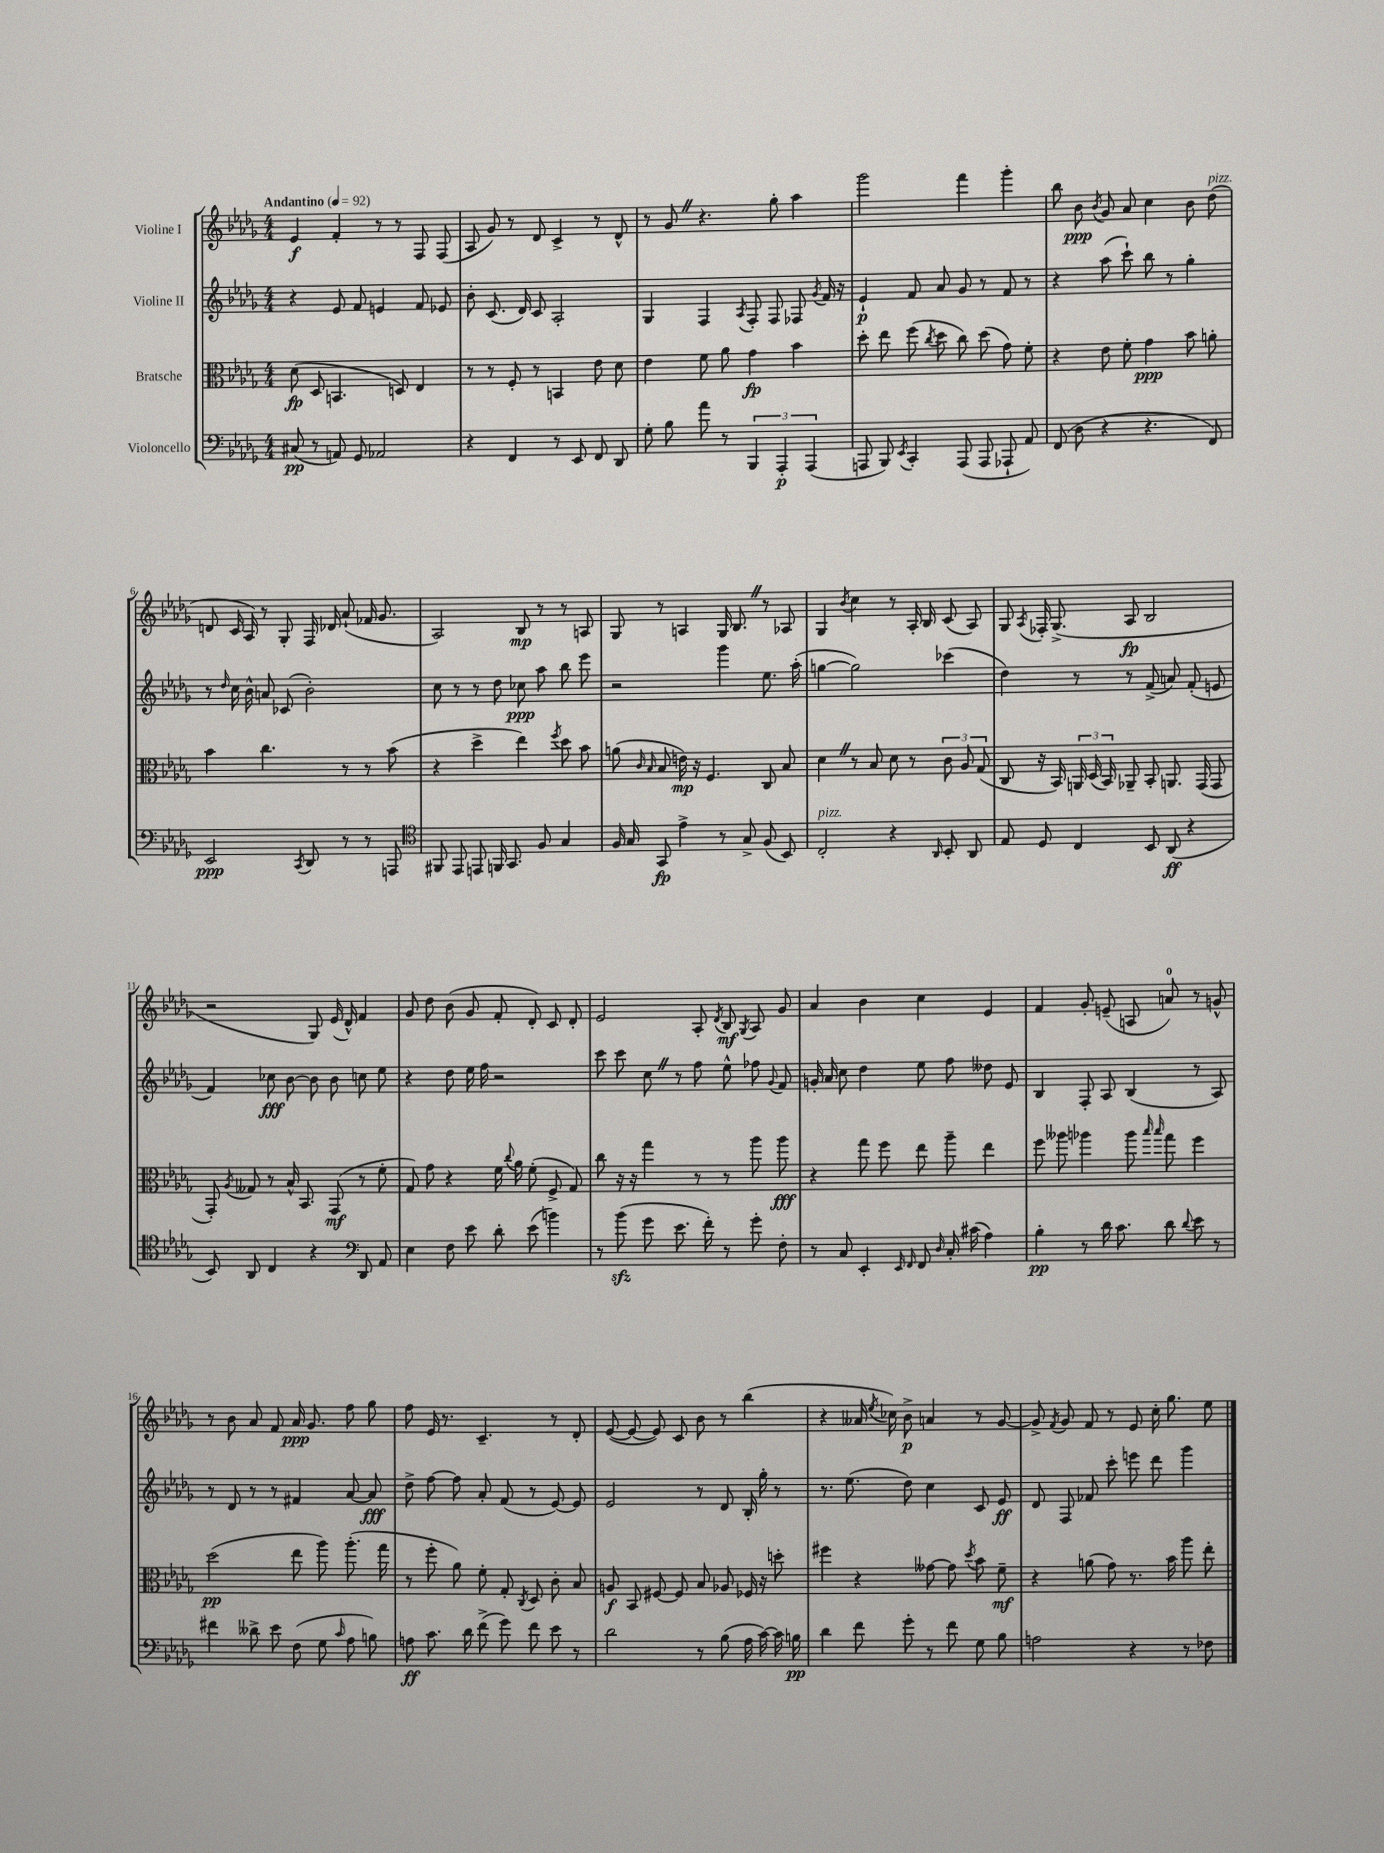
<<
\new StaffGroup <<
\new Staff = "s0" \with { instrumentName = "Violine I" } {
    \clef treble \key des \major \numericTimeSignature \time 4/4 \tempo "Andantino" 4 = 92
    \autoBeamOff ees'4\f f'4-. r8 r8 f8 f8( |
    aes8 ges'8) r8 des'8 c'4-> r8 des'8-^ |
    r8 ges'8 \once \override BreathingSign.text = \markup { \musicglyph "scripts.caesura.straight" } \breathe r4. ges''8-. aes''4 |
    ges'''2 f'''4 ges'''4-. |
    bes''8 bes'8\ppp \acciaccatura { bes'8 } ges'8 aes'8 c''4 bes'8 des''8^\markup { \italic "pizz." }( |
    d'8 c'16 aes16) r8 ges8-. f16 des'16 aes'8-!( fes'16 ges'8. |
    aes2) bes8\mp r8 r8 a8 |
    ges8 r8 a4 ges16 bes8. \once \override BreathingSign.text = \markup { \musicglyph "scripts.caesura.straight" } \breathe r8 aes8 |
    ges4 \acciaccatura { bes'8 } c''4 r8 aes16-. bes16 c'8( aes8) |
    ges8 \acciaccatura { aes8 } fes16-. ges8.->( aes8\fp bes2 |
    r2 ges8) ees'16( des'16-^) f'4 |
    ges'8 des''8 bes'8( ges'8 f'8-. des'8-.) c'8 des'8-. |
    ees'2 aes8-. \acciaccatura { des'8 } bes8\mf \acciaccatura { ges8 } aes8 ges'8 |
    aes'4 bes'4 c''4 ees'4 |
    f'4 ges'8-. e'8--( a8 a'8-0) r8 g'8-^ |
    r8 bes'8 aes'8 f'8 aes'16\ppp ges'8. f''8 ges''8 |
    f''8 ees'16 r8. c'4.-- r8 des'8-. |
    ees'8~( ees'8~ ees'8) c'8 bes'8 r8 bes''4( |
    r4 aeses'16 \acciaccatura { ees''8 } ces''16) bes'8->\p a'4 r8 ges'8~ |
    ges'8-> \acciaccatura { f'8 } ges'8 f'8 r8 ees'8 c''16-. ges''8. ees''8 \bar "|." |
}
\new Staff = "s1" \with { instrumentName = "Violine II" } {
    \clef treble \key des \major \numericTimeSignature \time 4/4
    \autoBeamOff r4 ees'8 f'8 e'4 f'8 ees'8 |
    bes'8-. c'8.( des'16) c'8 aes2-. |
    ges4 f4 \acciaccatura { aes8 } f8-. f8 fes8 \acciaccatura { ges'8 } f'16 r16 |
    ees'4-!\p f'8 aes'8 ges'8 r8 f'8 r8 |
    r4 aes''8( c'''8-!) bes''8 r8 ges''4-. |
    r8 \grace { des''16 } c''16 bes'16-^ a'8 ces'8( bes'2-.) |
    c''8 r8 r8 des''8 ces''8\ppp aes''8 bes''8 ees'''8 |
    r2 ges'''4 ees''8. aes''16-.( |
    g''4~ g''2) ces'''4( |
    des''4) r8 r8 f'8->( a'8) f'8-.( e'8 |
    f'4) ces''8\fff bes'8~ bes'8 bes'8 c''8 ees''8 |
    r4 des''8 ees''16 f''16 r2 |
    c'''8 c'''8 c''8 \once \override BreathingSign.text = \markup { \musicglyph "scripts.caesura.straight" } \breathe r8 f''8 ees''8-^ fes''8 \appoggiatura { ges'8 } f'8 |
    g'16-. aes'16 c''8 des''4 ees''8 f''8 deses''8 ees'8 |
    bes4 f8-. aes8 bes4( r8 aes8) |
    r8 des'8 r8 r8 fis'4 aes'8~ aes'8\fff |
    des''8-> f''8~ f''8 aes'8-. f'8( r8 ees'8~) ees'8 |
    ees'2 r8 des'8 bes16-. ges''16-. r8 |
    r8. ees''8.( des''8) c''4 c'8 ees'8\ff |
    des'8 f8 fes'8 c'''8-. e'''8 des'''8 ges'''4 \bar "|." |
}
\new Staff = "s2" \with { instrumentName = "Bratsche" } {
    \clef alto \key des \major \numericTimeSignature \time 4/4
    \autoBeamOff des'8\fp( des8 b,4. d8) ees4 |
    r8 r8 f8-. r8 b,4 ees'8 des'8 |
    ees'4 f'8 aes'8 ges'4\fp bes'4 |
    des''8-. ees''8 f''8( \acciaccatura { c''8 } des''8 c''8) des''8( ges'8) f'8-. |
    r4 ees'8 f'8-. ges'4\ppp bes'8 a'8-. |
    bes'4 c''4. r8 r8 bes'8( |
    r4 des''4-> ees''4) \acciaccatura { f''8 } des''8 bes'8 |
    a'8( \grace { c'16 bes16 } bes8 e'16\mp) r16 f4. c8 bes8 |
    des'4 \once \override BreathingSign.text = \markup { \musicglyph "scripts.caesura.straight" } \breathe r8 bes8 des'8 r8 \tuplet 3/2 { c'8 aes8 ges8( } |
    c8 r16 bes,16) \tuplet 3/2 { a,16 des16( bes,16) } aes,8-- bes,8-. a,8. ges,16( ges,8 |
    ges,8-.) \acciaccatura { aes8 } geses8 r8 bes16-^ bes,8. ges,8\mf( r8 f'8-. |
    ges8) ges'8 r4 f'16 \appoggiatura { c''8 } aes'16 f'8-.( f8-> ges8) |
    c''8 r16 r16 ges''4 r8 r8 aes''8 aes''8\fff |
    r4 ges''8 f''8 ees''8 aes''8-- ees''4 |
    f''8 aeses''8 aes''4 aes''8 \grace { bes''16 bes''16 } ges''8 f''4 |
    des''2\pp( ees''8 aes''8) aes''8.-.( ges''16 |
    r8 f''8-. aes'8) f'8-. ges8-. \acciaccatura { c8 } des8 c'8-. bes8 |
    a8\f bes,8 fis8~ fis8 bes8 aes8 fes16 r16 d''8-. |
    fis''4 r4 geses'8~ geses'8 \acciaccatura { des''8 } bes'8 f'8--\mf |
    r4 a'8( ges'8) r8. bes'16 aes''8 ees''8-. \bar "|." |
}
\new Staff = "s3" \with { instrumentName = "Violoncello" } {
    \clef bass \key des \major \numericTimeSignature \time 4/4
    \autoBeamOff cis8\pp( r8 a,8) ges,8 aes,2 |
    r4 f,4 r8 ees,8 f,8 des,8 |
    ges8-. bes8 aes'8 r8 \tuplet 3/2 { bes,,4 aes,,4-.\p aes,,4( } |
    a,,8 bes,,8) \acciaccatura { ees,8 } c,4-. a,,8( a,,8 aes,,8-! aes,8) |
    f,8( des8 r4 r4. f,8) |
    ees,2\ppp \acciaccatura { c,8 } des,8 r8 r8 a,,8 |
    \clef tenor fis,8 ees,8 e,8 f,16 ges,8. f8 ges4 |
    f16 ges16 ges,8\fp ees'4-> r8 ges8-> f8( bes,8) |
    c2-.^\markup { \italic "pizz." } r4 \grace { aes,16 } bes,8-. aes,8 |
    ees8 des8 c4 bes,8 aes,8\ff( r4 |
    bes,8) aes,8 c4 r4 \clef bass des,8 aes,8 |
    ees4 f8 ees'8 des'8-. ees'8( b'4) |
    r8 bes'8\sfz( ges'8 ees'8. f'16-.) r8 ges'8-. f8-. |
    r8 c8 ees,4-. \grace { ees,16 f,16 } f,8 \grace { des16 } c16-. cis'16( aes4) |
    bes4-.\pp r8 des'16 c'8. des'8 \appoggiatura { des'8 } ees'8 r8 |
    fis'4 deses'8-> ees'8 f8( ges8 \grace { c'16 } aes8 b8) |
    a8\ff c'8. des'16 f'8->( ges'8) f'8 ees'8 r8 |
    des'2 r8 bes8( aes16 c'16~) c'16 b16\pp |
    des'4 f'8 ges'8-. r8 f'8 ges8 bes8 |
    a2 r4 r8 fes8 \bar "|." |
}
>>
>>
